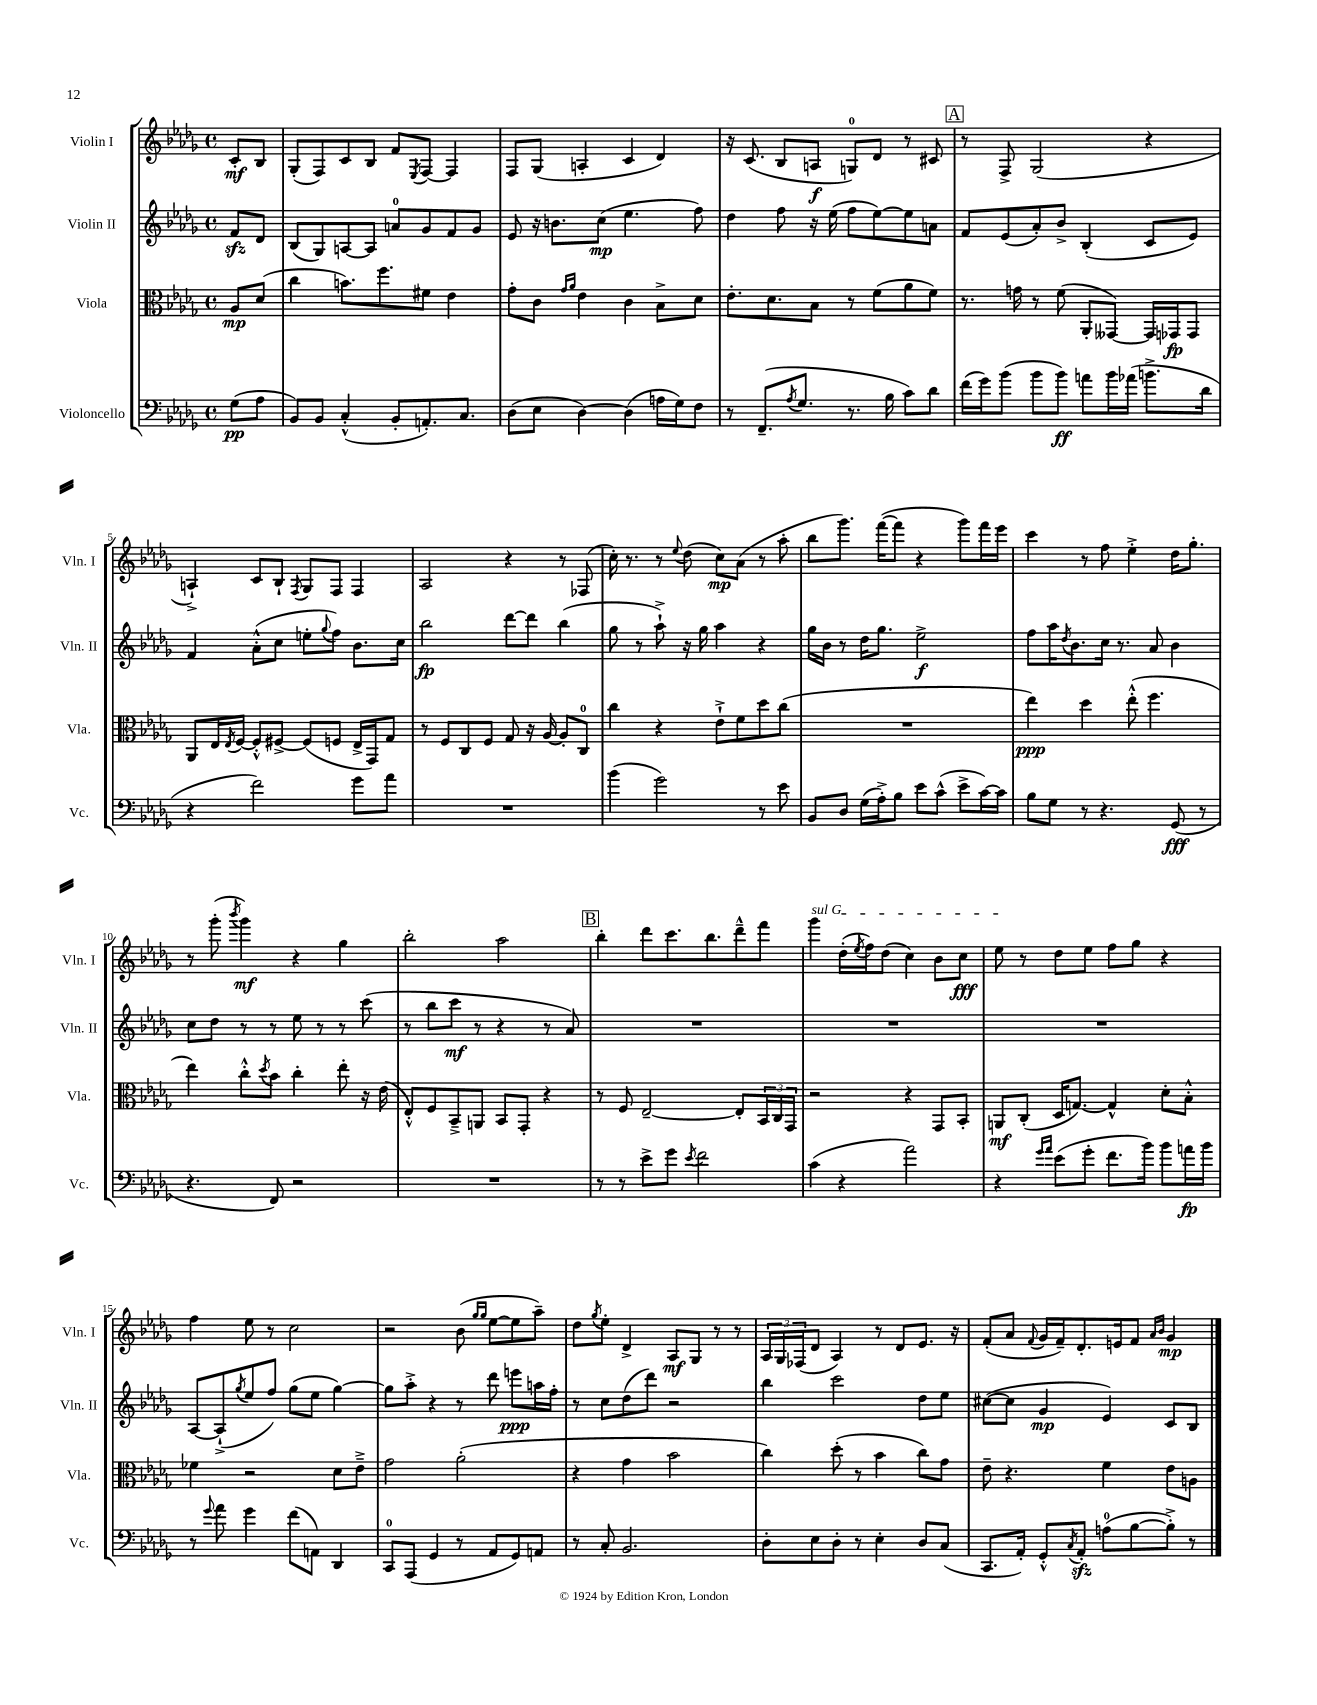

**kern	**kern	**kern	**kern
*staff4	*staff3	*staff2	*staff1
*clefF4	*clefC3	*clefG2	*clefG2
*k[b-e-a-d-g-]	*k[b-e-a-d-g-]	*k[b-e-a-d-g-]	*k[b-e-a-d-g-]
*M4/4	*M4/4	*M4/4	*M4/4
*met(c)	*met(c)	*met(c)	*met(c)
(8G-	8A-	8f	8c'
8A-	(8d-	8d-	8B-
=	=	=	=
8BB-)	4cc	(8B-	(8G-'
8BB-	.	8G-)	8F)
(4C'^^	8.b)	[8A	8c
.	.	8A]	8B-
.	8.ff	.	.
8BB-'	.	8a	8f
.	.	.	8qE-
8.AA')	8f#	8g-	[8F
.	4e-	8f	4F]
8.C	.	.	.
.	.	8g-	.
=	=	=	=
(8D-	8g-'	8e-	8F
8E-	8c	16r	(8G-
.	.	8.b	.
.	16qqg-	.	.
.	16qqa-	.	.
[4D-)	4e-	.	4A'
.	.	(8cc	.
(4D-]	4c	4.ee-	4c
16A	8B-^	.	4d-)
16G-)	.	.	.
8F	8d-	8ff)	.
=	=	=	=
8r	8.e-'	4dd-	16r
.	.	.	(8.c
(8.FF~	.	.	.
.	8.d-	.	.
.	.	8ff	8B-
8qA-	.	.	.
8.G-	.	.	.
.	8B-	16r	8A
.	.	(16ee-	.
8.r	8r	8ff	8G)
.	(8f	[8ee-)	8d-
16B-	.	.	.
8c)	8a-	8ee-]	8r
8d-	8f)	8a	8c#
=	=	=	=
(16f	8.r	8f	8r
16g-)	.	.	.
(8b-	.	(8e-	8F^
.	16g	.	.
8b-	8r	8a-')	(2G-
8b-)	(8f	8b-^	.
8a	8AA-'	(4B-'	.
16b-	[8GG--)	.	.
(16a-	.	.	.
8.b^	16GG--]	8c	4r
.	16GG-	.	.
.	8GG-	8e-)	.
16d-	.	.	.
=	=	=	=
4r	8AA-	4f	4A`^)
.	16E-	.	.
.	8qE-	.	.
.	[16F	.	.
2f)	8F'^^]	(8a-'^^	8c
.	[8F#^	8cc	8B-`
.	.	.	8qF
.	(8F#]	8ee'	8G-
.	.	8qqgg-	.
.	8F	8ff)	8F
8g-	16E-^	8.b-	4F
.	16GG-)	.	.
8a-	8G-	.	.
.	.	16cc	.
=	=	=	=
1r	8r	2bb-	2A-
.	8F	.	.
.	8C	.	.
.	8F	.	.
.	8G-	[8ddd-	4r
.	16r	8ddd-]	.
.	[16A-	.	.
.	8A-']	(4bb-	8r
.	8C	.	(8F-
=	=	=	=
(4b-	4cc	8gg-	16cc')
.	.	.	8.r
.	.	8r	.
2g-)	4r	8aa-`^)	8r
.	.	.	8qqee-
.	.	16r	(8dd-
.	.	16gg-	.
.	8e-`^	4aa-	8cc)
.	8f	.	(8a-
8r	8dd-	4r	8r
8e-	(8cc	.	8aa-'
=	=	=	=
8BB-	1r	16gg-	8bb-
.	.	16b-	.
8D-	.	8r	8.ggg-)
(16G-	.	16dd-	.
16A-'^)	.	8.gg-	([16fff
8B-	.	.	8fff]
8e-	.	2ee-^	4r
(8c^^	.	.	.
8e-^	.	.	8ggg-)
[16c)	.	.	16fff
16c]	.	.	16eee-
=	=	=	=
8B-	4ee-)	8ff	4ccc
8G-	.	16aa-	.
.	.	8qdd-	.
.	.	8.b-	.
8r	4dd-	.	8r
4.r	.	16cc	8ff
.	.	8.r	.
.	(8ee-'^^	.	4ee-'^
.	4.ff	8a-	.
(8GG-	.	4b-	16dd-
.	.	.	8.gg-'
8r	.	.	.
=	=	=	=
4.r	4ee-)	8cc	8r
.	.	8dd-	(8ggg-'
.	.	.	8qbbb-
.	8cc'^^	8r	4ggg-)
.	8qdd-	.	.
8FF)	8b-	8r	.
2r	4cc'	8ee-	4r
.	.	8r	.
.	8ee-'	8r	4gg-
.	16r	(8ccc	.
.	(16e-	.	.
=	=	=	=
1r	8E-'^^)	8r	2bb-'
.	8F	8bb-	.
.	8BB-~^	8ccc	.
.	8AA	8r	.
.	8BB-	4r	2aa-
.	8GG-'	.	.
.	4r	8r	.
.	.	8a-)	.
=	=	=	=
8r	8r	1r	4bb-'
8r	8F	.	.
8e-^	[2E-~	.	8ddd-
8g-	.	.	8.ccc
8qe-	.	.	.
2f	.	.	.
.	.	.	8.bb-
.	8E-']	.	8ddd-~^^
.	24BB-	.	8fff
.	24C	.	.
.	24GG-	.	.
=	=	=	=
(4c	2r	1r	4ggg-
4r	.	.	(16dd-'
.	.	.	8qee-
.	.	.	16ff)
.	.	.	(8dd-
2a-)	4r	.	4cc)
.	8GG-	.	8b-
.	8BB-'	.	8cc
=	=	=	=
4r	8AA	1r	8ee-
.	(8C'	.	8r
16qqg-	.	.	.
16qqa-	.	.	.
(8e-	16D-	.	8dd-
.	[8.G)	.	.
8g-'	.	.	8ee-
8.f	4G^^]	.	8ff
.	.	.	8gg-
16b-)	.	.	.
8b-	8d-'	.	4r
16a	8B-'^^	.	.
16b-	.	.	.
=	=	=	=
8r	4f-	[8A-	4ff
8qqg-	.	.	.
8a-	.	(8A-`^]	.
.	.	8qgg-	.
4g-	2r	8ee-	8ee-
.	.	8ff)	8r
(8f	.	(8gg-	2cc
8AA)	.	8ee-	.
4DD-	8d-	[4gg-)	.
.	8e-~^	.	.
=	=	=	=
8CC	2g-	8gg-]	2r
(8AAA-	.	8aa-'^	.
4GG-	.	4r	.
8r	(2a-'	8r	(8b-
.	.	.	16qqgg-
.	.	.	16qqgg-
8AA-	.	8ddd-	[8ee-
8GG-)	.	8eee	8ee-]
8AA	.	16aa	8aa-~)
.	.	16ff'	.
=	=	=	=
8r	4r	8r	8dd-
.	.	.	8qgg-
8C'	.	8cc	8ee-'
2.BB-	4g-	(8dd-	4d-^
.	.	8ddd-)	.
.	2b-	2r	8A-
.	.	.	8G-
.	.	.	8r
.	.	.	8r
=	=	=	=
8D-'	4cc)	4bb-	24A-
.	.	.	24G-
.	.	.	(24F-
8E-	.	.	8d-
8D-'	(8dd-'	2ccc	4A-)
8r	8r	.	.
4E-'	4b-	.	8r
.	.	.	8d-
8D-	8cc)	8dd-	8.e-
(8C	8g-	8ee-	.
.	.	.	16r
=	=	=	=
8.CC	8e-~	([8cc#	(8f'
.	4.r	8cc#]	8a-
16AA-')	.	.	.
.	.	.	8qqf
8GG-'^^	.	4g-	16g-
.	.	.	16f~)
8qC	.	.	.
8AA-'	.	.	8.d-'
(8A	4f	4e-)	.
.	.	.	16e
[8B-	.	.	8f
.	.	.	16qqa-
.	.	.	16qqb-
8B-'^])	8e-	8c	4g-
8r	8A	8B-	.
==	==	==	==
*-	*-	*-	*-
